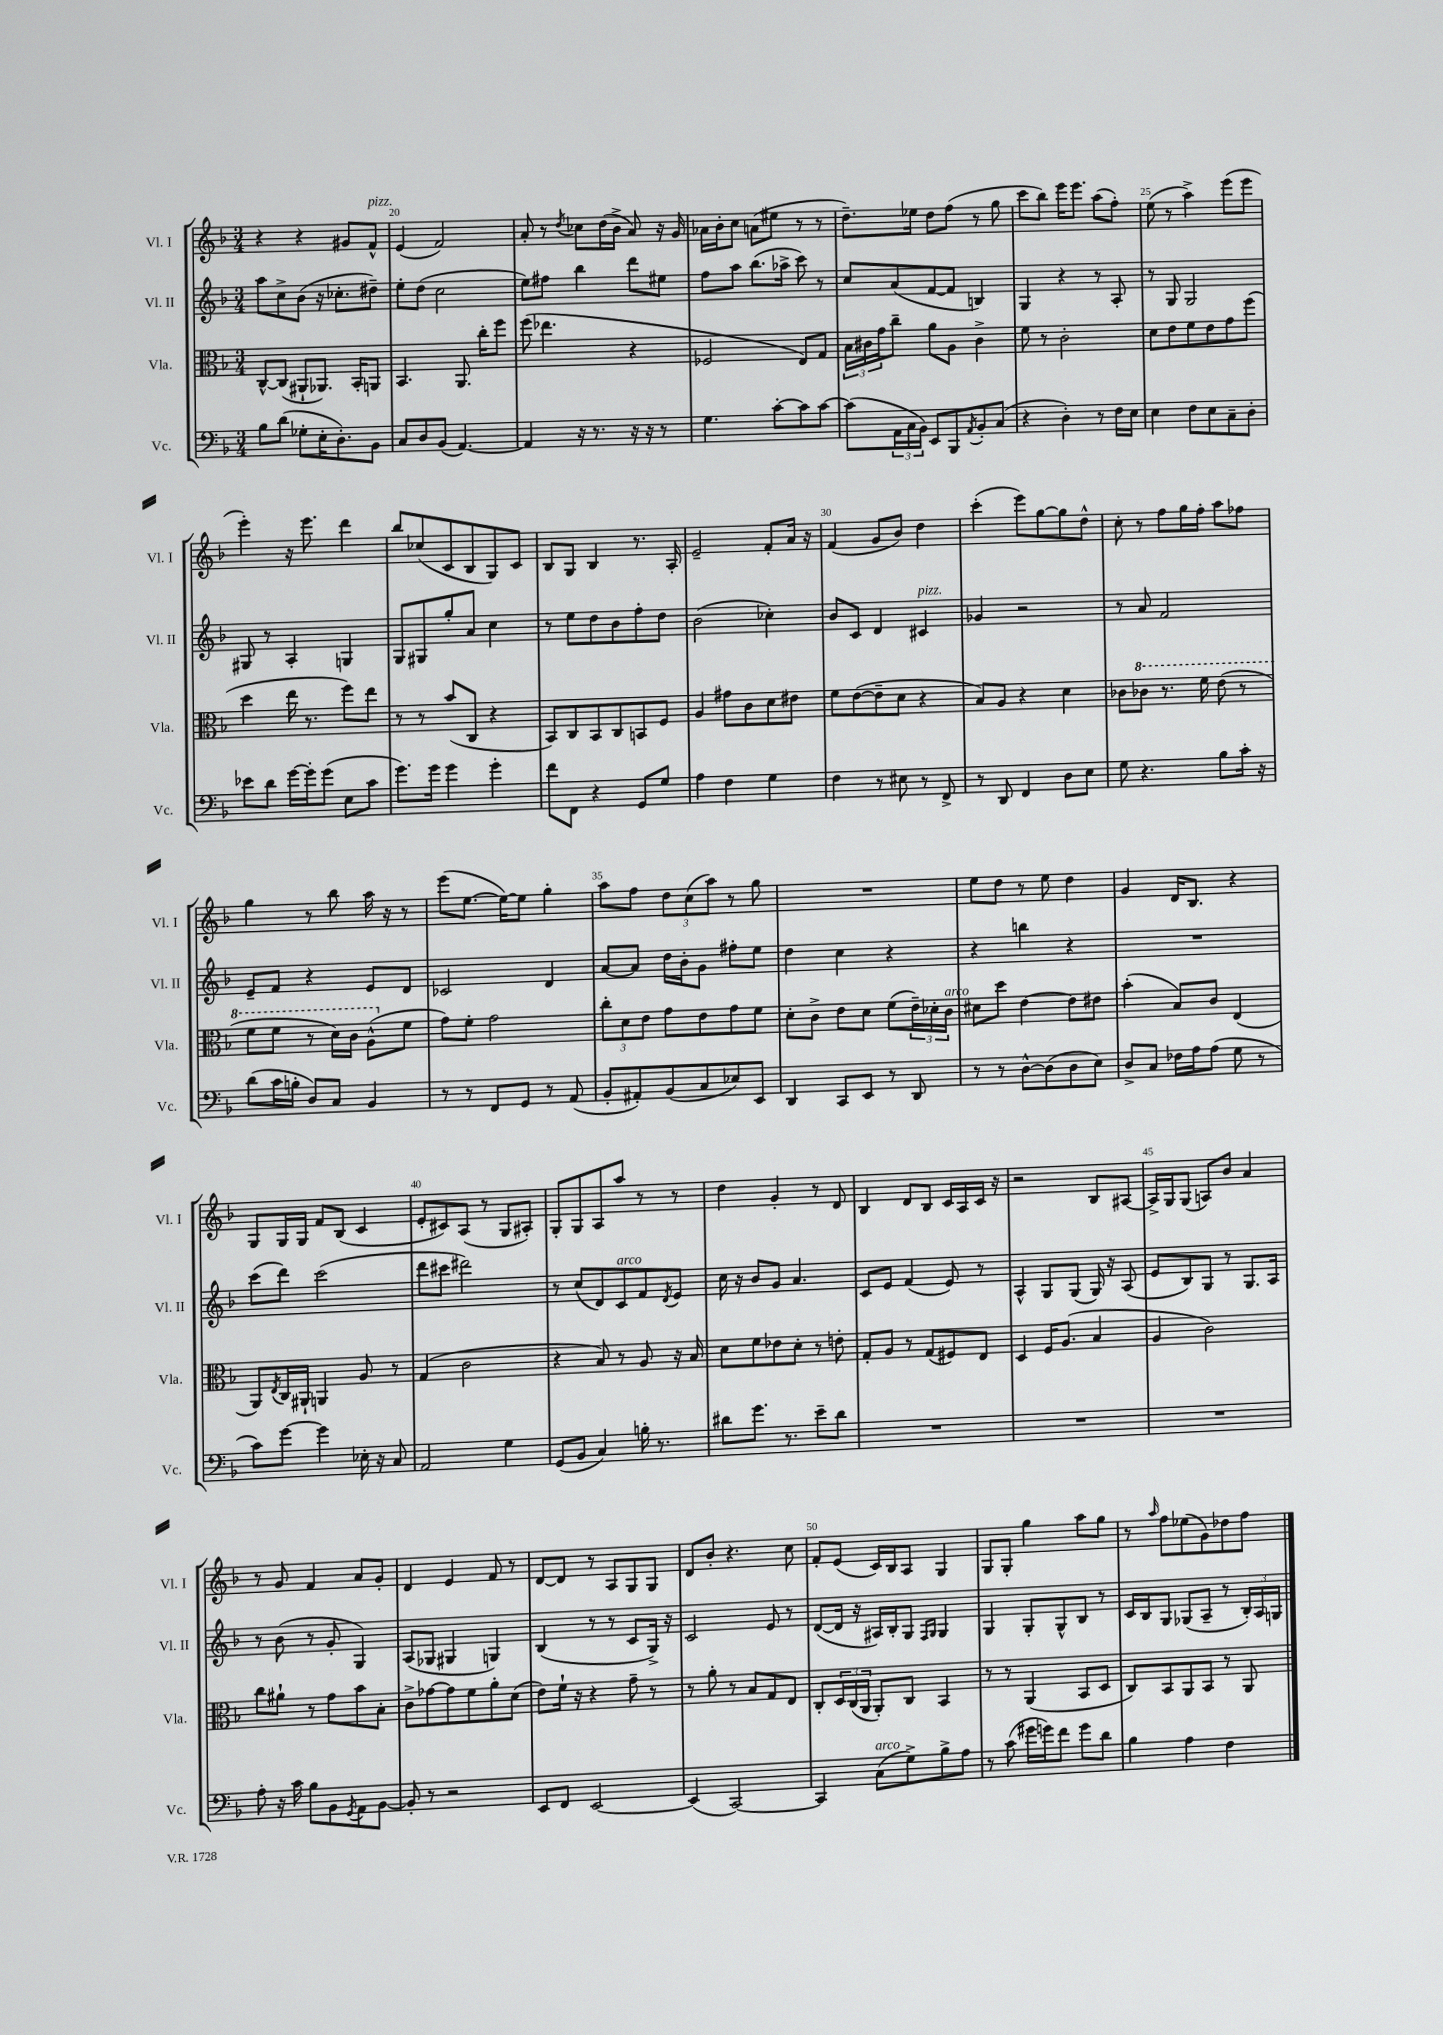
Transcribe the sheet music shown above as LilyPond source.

<<
\new StaffGroup <<
\new Staff = "s0" \with { instrumentName = "Vl. I" shortInstrumentName = "Vl. I" } {
    \clef treble \key f \major \numericTimeSignature \time 3/4
    r4 r4 gis'8 f'8-^^\markup { \italic "pizz." } |
    e'4( f'2) |
    a'8-. r8 \acciaccatura { d''8 } ces''8 d''16( bes'16-> a'8) r16 g'16 |
    aes'16 bes'16-. c''8 a'8( eis''8 r8 r8 |
    d''8.--) ees''16 d''8 f''8( r8 g''8 |
    c'''8 bes''8) e'''16 e'''8. a''8( f''8-.) |
    e''8( r8 a''4->) e'''8( e'''8 |
    e'''4-.) r16 e'''8. d'''4 |
    bes''8 ces''8( c'8 bes8 g8) c'8 |
    bes8 g8 bes4 r8. a16-. |
    e'2-- f'8-. a'16 r16 |
    f'4( g'8 bes'8) d''4 |
    c'''4-.( e'''8) g''8~ g''8 d''8-^ |
    c''8-. r8 f''8 g''16 f''16-. a''8 fes''8 |
    g''4 r8 bes''8 a''16 r16 r8 |
    e'''8( e''8.~ e''16~) e''8 g''4-. |
    a''8 f''8 \tuplet 3/2 { d''8 c''8( a''8) } r8 g''8 |
    R2. |
    e''8 d''8 r8 e''8 d''4 |
    g'4 d'16 bes8. r4 |
    g8 g16 g16 f'8 bes8( c'4 |
    e'8-. cis'8) a8( r8 g8 ais8-.) |
    g8-. g8 a8 a''8 r8 r8 |
    d''4 g'4-. r8 d'8 |
    bes4 d'8 bes8 c'16 a16 c'16 r16 |
    r2 bes8 ais8~ |
    ais16-> g16 g8( a8) bes'8 a'4 |
    r8 g'8 f'4 a'8 g'8-. |
    d'4 e'4 f'8 r8 |
    d'8~ d'8 r8 a8 g8 g8 |
    d'8 bes'8-. r4. c''8 |
    f'8-. e'8( c'16) bes16 a8 g4 |
    g8 g8-. g''4 a''8 g''8 |
    r8 \grace { a''16 } f''8 ees''8( g'8) des''8 f''8 \bar "|." |
}
\new Staff = "s1" \with { instrumentName = "Vl. II" shortInstrumentName = "Vl. II" } {
    \clef treble \key f \major \numericTimeSignature \time 3/4
    a''8 c''8-> bes'8( r16 ces''8.-. dis''8--) |
    e''8-. d''8( c''2 |
    e''8) fis''8 bes''4 d'''8 eis''8 |
    f''8 a''8 bes''8.( aes''16-> c'''8) r8 |
    c''8 a'8( f'8~ f'8 b4) |
    g4 r4 r8 a8-. |
    r8 g8 g2 |
    gis8 r8 a4-. g4 |
    g8 gis8 g''8-. a'8 c''4 |
    r8 e''8 d''8 bes'8 f''8-. d''8 |
    bes'2( ces''4-.) |
    bes'8 c'8 d'4 cis'4^\markup { \italic "pizz." } |
    ges'4 r2 |
    r8 a'8 f'2 |
    e'8-- f'8 r4 e'8 d'8 |
    ces'2 d'4 |
    a'8~ a'8 d''16 bes'16-. g'8 fis''8-. e''8 |
    d''4 c''4 r4 |
    r4 b''4 r4 |
    R2. |
    c'''8( d'''8) c'''2( |
    d'''8 cis'''8 dis'''2) |
    r8 c''8( d'8) c'8^\markup { \italic "arco" } f'8 \acciaccatura { d'8 } e'8 |
    c''16 r16 bes'8 g'8 a'4. |
    c'8 e'8 f'4( e'8) r8 |
    a4-^ g8 g8( g16) r16 a8( |
    e'8 bes8) g8 r8 g8. a16 |
    r8 bes'8( r8 g'8-. g4) |
    a8( ges8 gis4 g4) |
    bes4( r8 r8 c'8 g16->) r16 |
    c'2 e'8 r8 |
    d'8~( d'16 r16 ais16) bes16-. g8 \grace { f16 g16 } g4 |
    g4 g8-. g8-^ bes8 r8 |
    c'16 bes16 g8 ges8( a8-- r8 \tuplet 3/2 { bes16-.) a16 g16 } \bar "|." |
}
\new Staff = "s2" \with { instrumentName = "Vla." shortInstrumentName = "Vla." } {
    \clef alto \key f \major \numericTimeSignature \time 3/4
    c8~-^ c8( ais,8-! aes,8.) bes,16-. a,8 |
    bes,4. a,8. c''16-. f''8 |
    f''8( ees''4. r4 |
    fes2 e8) g8 |
    \tuplet 3/2 { bes16 cis'16 g'16 } c''8-- a'8 a8 cis'4-> |
    f'8 r8 c'2-. |
    d'8 e'8 f'8 e'8 g'8 f''8( |
    d''4 e''16 r8. f''8) e''8 |
    r8 r8 bes'8( c8 r4 |
    bes,8) c8 bes,8 c8 b,8 f8 |
    a4 gis'8 c'8 d'8 eis'8 |
    f'8 e'8~( e'8-- d'8 r4 |
    bes8) a8 r4 d'4 |
    ces'8 \ottava #1 ces''8 r8. f''16 e''8( r8 |
    f''8 f''8 r8 d''16) c''16 a'8-^( \ottava #0 f'8 |
    g'8) f'8-. g'2 |
    \tuplet 3/2 { c''8-. d'8 e'8 } g'8 e'8 g'8 f'8 |
    d'8-. c'8-> e'8 d'8 f'8( \tuplet 3/2 { e'16--) des'16-. c'16^\markup { \italic "arco" } } |
    dis'8 d''8 e'4~ e'8 eis'8 |
    bes'4-.( bes8) c'8 e4( |
    a,8) \acciaccatura { e8 } c16 ais,16-! a,4 a8 r8 |
    g4( c'2 |
    r4 bes8) r8 a8 r16 bes16 |
    d'8 f'8 ees'8 d'8-. r8 e'8-. |
    g8-. a8 r8 g8( fis8) e8 |
    d4 f16 a8.( bes4 |
    a4 c'2) |
    c''8 ais'8-! r8 g'8 bes'8 bes8-. |
    c'8-> ges'8~ ges'8 f'8 a'8-. d'8( |
    e'8) f'16-! r16 r4 g'8-- r8 |
    r8 a'8-. r8 bes8 g8 e8 |
    c8-. \tuplet 3/2 { d16 c16( a,16 } a,8-.) c8 bes,4 |
    r8 r8 a,4( bes,8 d8 |
    c8) bes,8 a,8 bes,8 r8 a,8 \bar "|." |
}
\new Staff = "s3" \with { instrumentName = "Vc." shortInstrumentName = "Vc." } {
    \clef bass \key f \major \numericTimeSignature \time 3/4
    bes8 d'8( ges8-. e16-. d8.-.) bes,8 |
    c8 d8 bes,8( a,4.~) |
    a,4 r16 r8. r16 r16 r8 |
    g4. c'8~-. c'8 c'8~ |
    c'8( \tuplet 3/2 { a,16 c16 bes,16) } e,8 bes,,8 \acciaccatura { a,8 } bes,8-. c8( |
    r4 d4-.) r8 f16 e16 |
    e4 f8 e8 c8-- d8-. |
    ees'8 d'8 g'16~ g'16-. g'8( e8 c'8 |
    g'8.) g'16 g'4 g'4-. |
    f'8 f,8 r4 g,8 g8 |
    a4 f4 g4 |
    f4 r8 eis8 r8 f,8-> |
    r8 d,8 f,4 d8 e8 |
    g8 r4. bes8 c'16-. r16 |
    d'8( c'16 b16-. d8) c8 bes,4 |
    r8 r8 f,8 g,8 r8 a,8( |
    bes,8-. ais,8-.) bes,8( c8 ees8) e,8 |
    d,4 c,8 e,8 r8 d,8 |
    r8 r8 d8~-^ d8( d8 e8) |
    d8-> c8 fes16 a16 a8( g8 r8 |
    c'8) g'8~ g'4 ees16-. r16 c8 |
    a,2 g4 |
    g,8( bes,8 c4) b16-. r8. |
    dis'8 g'8. r8. e'8-- dis'8 |
    R2. |
    R2. |
    R2. |
    a8-. r16 c'16 bes8 bes,8 \acciaccatura { g,8 } a,8 bes,8~ |
    bes,8-. r8 r2 |
    e,8 f,8 e,2~ |
    e,4( c,2~) |
    c,4 c8^\markup { \italic "arco" }( g8->) bes8-> a8 |
    r8 c'8( gis'16 g'16) f'8 g'8 d'8 |
    bes4 a4 f4 \bar "|." |
}
>>
>>
\layout { \context { \Score currentBarNumber = #19 \override BarNumber.break-visibility = ##(#f #t #t) barNumberVisibility = #(every-nth-bar-number-visible 5) } }
